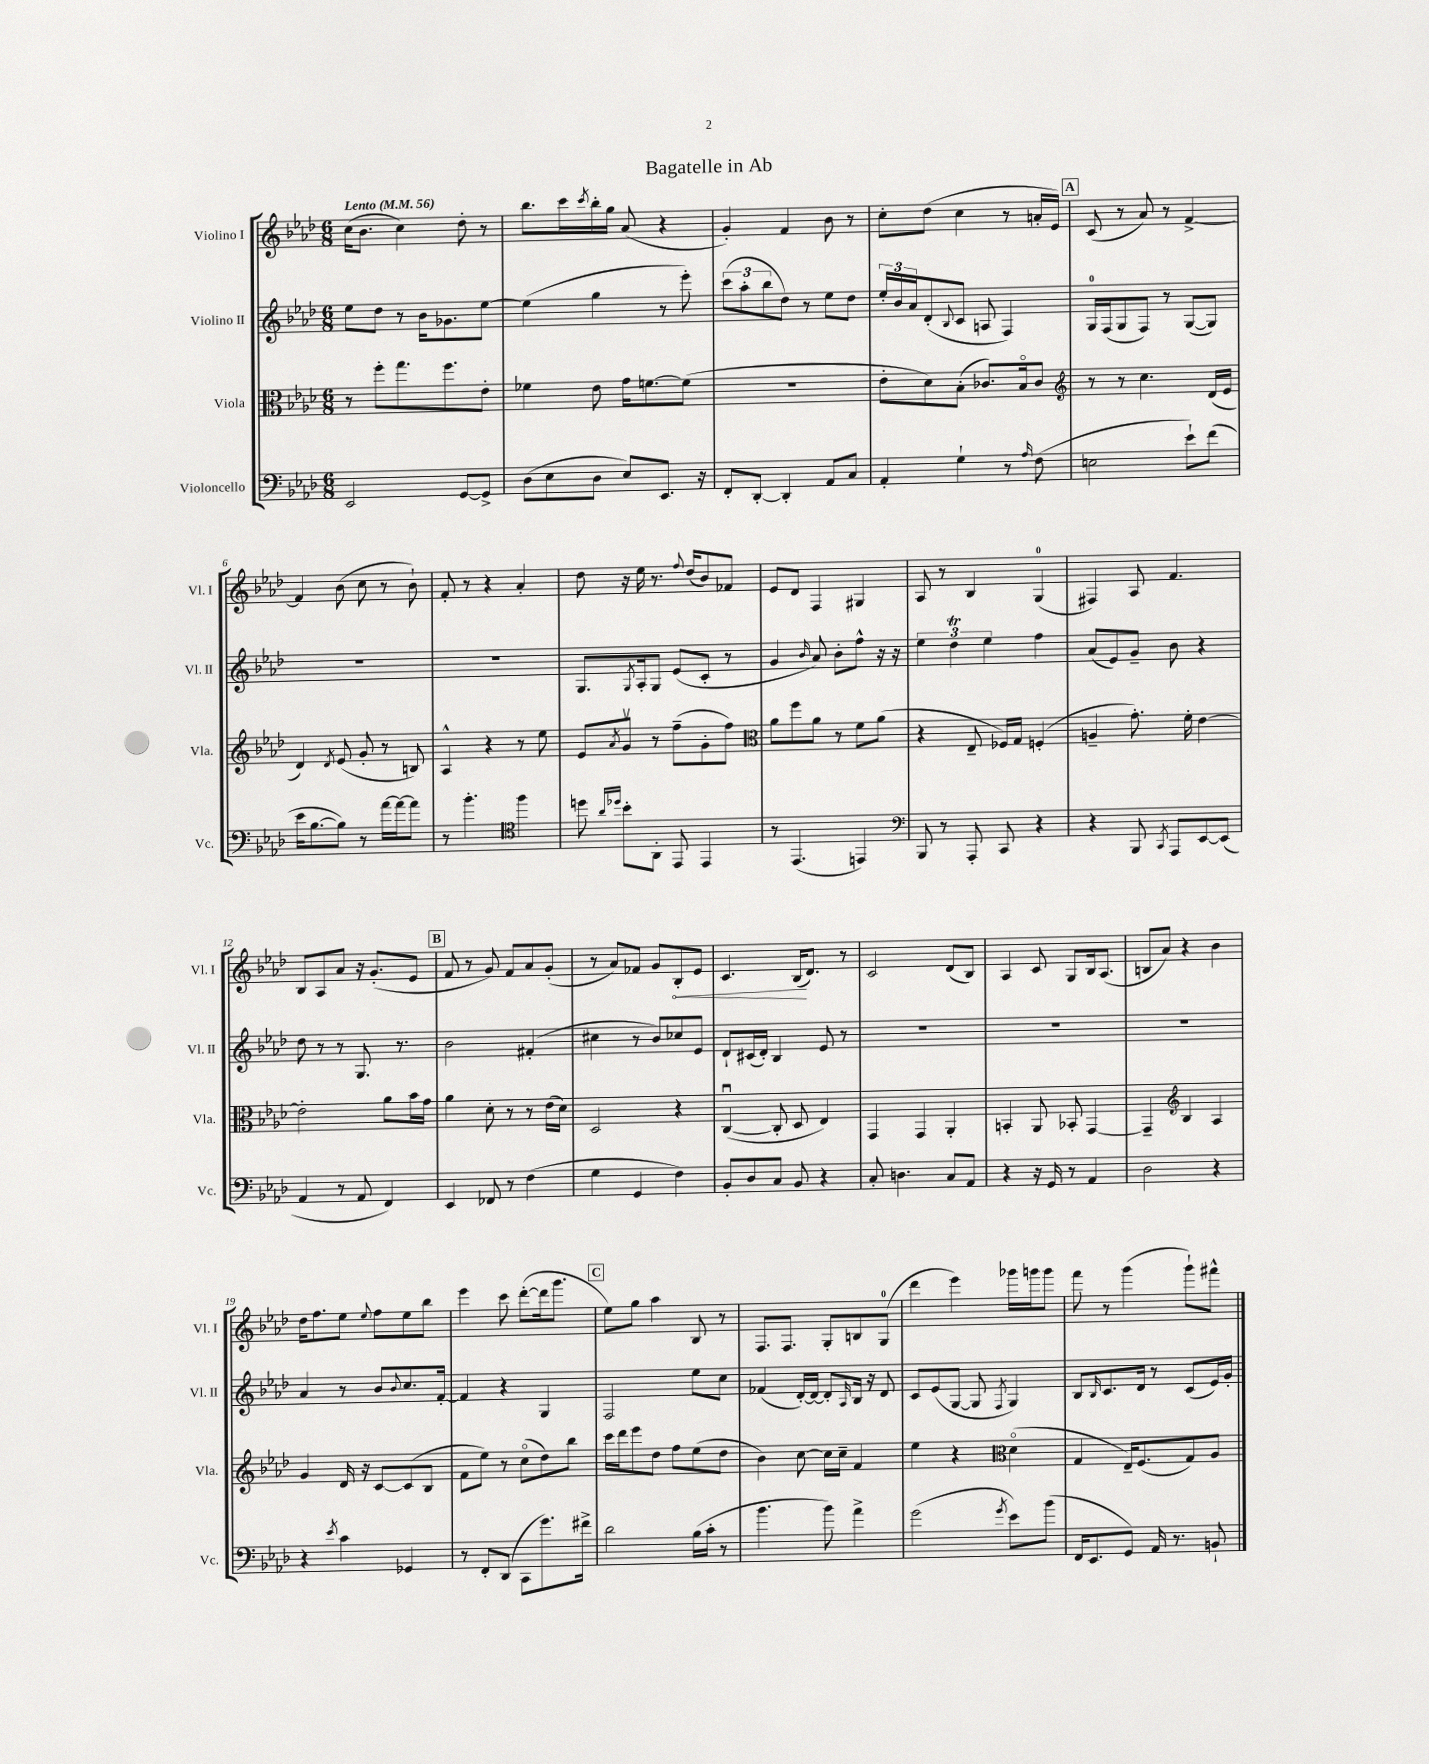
\header { title = "Bagatelle in Ab" }
<<
\new StaffGroup <<
\new Staff = "s0" \with { instrumentName = "Violino I" shortInstrumentName = "Vl. I" } {
    \clef treble \key aes \major \numericTimeSignature \time 6/8 \tempo "Lento" 4 = 56
    c''16( bes'8. c''4) des''8-. r8 |
    bes''8. c'''16 \acciaccatura { c'''8 } bes''16-. g''16 aes'8( r4 |
    g'4-.) f'4 bes'8 r8 |
    c''8-. des''8( c''4 r8 a'16-. ees'16) |
    \mark \markup { \box "A" } c'8( r8 aes'8) r8 f'4~-> |
    f'4 bes'8( c''8 r8 bes'8-!) |
    f'8-. r8 r4 aes'4-. |
    des''8 r16 ees''16 r8. \appoggiatura { f''8 } des''16( bes'8) fes'8 |
    ees'8 des'8 f4 gis4 |
    aes8 r8 bes4 g4-0( |
    fis4) aes8 f'4. |
    bes8 aes8 aes'8 r16 g'8.-.( ees'8 |
    \mark \markup { \box "B" } f'8 r8 g'8) f'8 aes'8 g'8-.( |
    r8 aes'8) fes'8 g'8 \once \override Hairpin.circled-tip = ##t bes8-.\< ees'8 |
    c'4. bes16\!( des'8.) r8 |
    c'2 des'8( bes8) |
    aes4 c'8 g8 bes16 aes8.( |
    b8 aes'8) r4 bes'4 |
    des''16 f''8. ees''8 \appoggiatura { ees''8 } f''8 ees''8 bes''8 |
    ees'''4 c'''8 des'''8~-.( des'''16 g'''8. |
    \mark \markup { \box "C" } ees''8) g''8 aes''4 bes8 r8 |
    f8. f8. g8-. b8 g8-0( |
    des'''4 ees'''4) ges'''16 g'''16 g'''8 |
    f'''8 r8 g'''4( g'''8-!) fis'''8-^ \bar "|." |
}
\new Staff = "s1" \with { instrumentName = "Violino II" shortInstrumentName = "Vl. II" } {
    \clef treble \key aes \major \numericTimeSignature \time 6/8
    ees''8 des''8 r8 bes'16 ges'8. ees''8~ |
    ees''4( g''4 r8 ees'''8-.) |
    \tuplet 3/2 { c'''8( aes''8-. bes''8 } des''8) r8 ees''8 des''8 |
    \tuplet 3/2 { ees''16-. bes'16 aes'16 } des'8-.( \appoggiatura { bes8 } c'8 a8 f4) |
    \mark \markup { \box "A" } g16-0 f16( g8 f8) r8 g8~( g8) |
    R2. |
    R2. |
    g8. \acciaccatura { g8 } aes16-. g8 ees'8( c'8-. r8 |
    g'4 \grace { bes'16 } aes'8) bes'8-. f''8-^ r16 r16 |
    \tuplet 3/2 { ees''4 des''4\trill ees''4 } f''4 |
    aes'8( ees'8) g'8-- bes'8 r4 |
    des''8 r8 r8 g8. r8. |
    \mark \markup { \box "B" } bes'2 fis'4-.( |
    cis''4 r8 bes'8) ces''8 ees'8 |
    des'8-! cis'16( des'16-.) bes4 ees'8 r8 |
    R2. |
    R2. |
    R2. |
    aes'4 r8 bes'8 \appoggiatura { bes'8 } c''8. f'16~-. |
    f'4 r4 g4 |
    \mark \markup { \box "C" } f2 ees''8 c''8 |
    fes'4( des'16~-.) des'16~ des'8-. \grace { aes16 } bes16 r16 des'8 |
    c'8 ees'8( g8~ g8 \acciaccatura { f8 } g4) |
    bes8 \grace { bes16 } c'8. des'16 r8 c'8( ees'16) g'16-. \bar "|." |
}
\new Staff = "s2" \with { instrumentName = "Viola" shortInstrumentName = "Vla." } {
    \clef alto \key aes \major \numericTimeSignature \time 6/8
    r8 f''8-. g''8. f''8. ees'8-. |
    fes'4 ees'8 g'16 f'8.~ f'8( |
    R2. |
    ees'8-. des'8) bes8-.( ces'8.) bes16\flageolet ces'8 |
    \mark \markup { \box "A" } \clef treble r8 r8 c''4. des'16( ees'16 |
    des'4) \acciaccatura { des'8 } ees'8( g'8-. r8 b8) |
    aes4-^ r4 r8 ees''8 |
    ees'8 \acciaccatura { aes'8 } g'8\upbow r8 f''8--( g'8-. f''8) |
    \clef alto aes'8 f''8 aes'8 r8 f'8 aes'8( |
    r4 ees8-- fes16) g16 f4-.( |
    a4-- g'8.-.) f'16-. ees'4~ |
    ees'2-. aes'8 bes'16 g'16 |
    \mark \markup { \box "B" } aes'4 des'8-. r8 r8 ees'16( des'16) |
    des2 r4 |
    c4~\downbow( c8-. des8 ees4) |
    g,4 g,4 aes,4-. |
    b,4-. aes,8 bes,8-. g,4~ |
    g,4-- \clef treble bes4 aes4 |
    g'4 des'16 r16 c'8~ c'8( bes8 |
    f'8 ees''8) r8 c''8\flageolet( des''8) bes''8 |
    \mark \markup { \box "C" } c'''16 des'''16 ees'''8 des''8 f''8 ees''8( des''8 |
    bes'4) c''8~ c''16 c''16-- f'4 |
    ees''4 r4 \clef alto des'4\flageolet( |
    g4 ees16--) f8.( g8) aes8 \bar "|." |
}
\new Staff = "s3" \with { instrumentName = "Violoncello" shortInstrumentName = "Vc." } {
    \clef bass \key aes \major \numericTimeSignature \time 6/8
    ees,2 g,8~ g,8-> |
    des8( ees8 des8 ees8) ees,8. r16 |
    f,8-. des,8~-. des,4-. aes,8 c8 |
    aes,4-. g4-! r8 \grace { aes16 } f8( |
    \mark \markup { \box "A" } e2 ees'8-!) f'8( |
    ees'16 bes8.~ bes8) r8 aes'16~ aes'16~ aes'8 |
    r8 bes'4.-. \clef tenor f''4 |
    d''8 \grace { aes'16 des''16 } bes'8-. aes,8-. ees,8 ees,4 |
    r8 ees,4.( e,4) |
    \clef bass bes,,8 r8 aes,,8-. c,8 r4 |
    r4 bes,,8 \acciaccatura { c,8 } aes,,8 ees,8~ ees,8( |
    aes,4 r8 aes,8 f,4) |
    \mark \markup { \box "B" } ees,4 fes,8 r8 f4( |
    g4 g,4 f4) |
    bes,8-. des8 c8 bes,8 r4 |
    c8-. d4. c8 aes,8 |
    r4 r16 g,16 r8 aes,4 |
    des2 r4 |
    r4 \acciaccatura { ees'8 } c'4 ges,4 |
    r8 f,8-. des,8( c,8 g'8.) fis'16-> |
    \mark \markup { \box "C" } des'2 bes16( c'16-. r8 |
    bes'4. bes'8) aes'4-> |
    g'2( \acciaccatura { g'8 } ees'8) bes'8( |
    f,16 ees,8. g,8) aes,16 r8. b,8-! \bar "|." |
}
>>
>>
